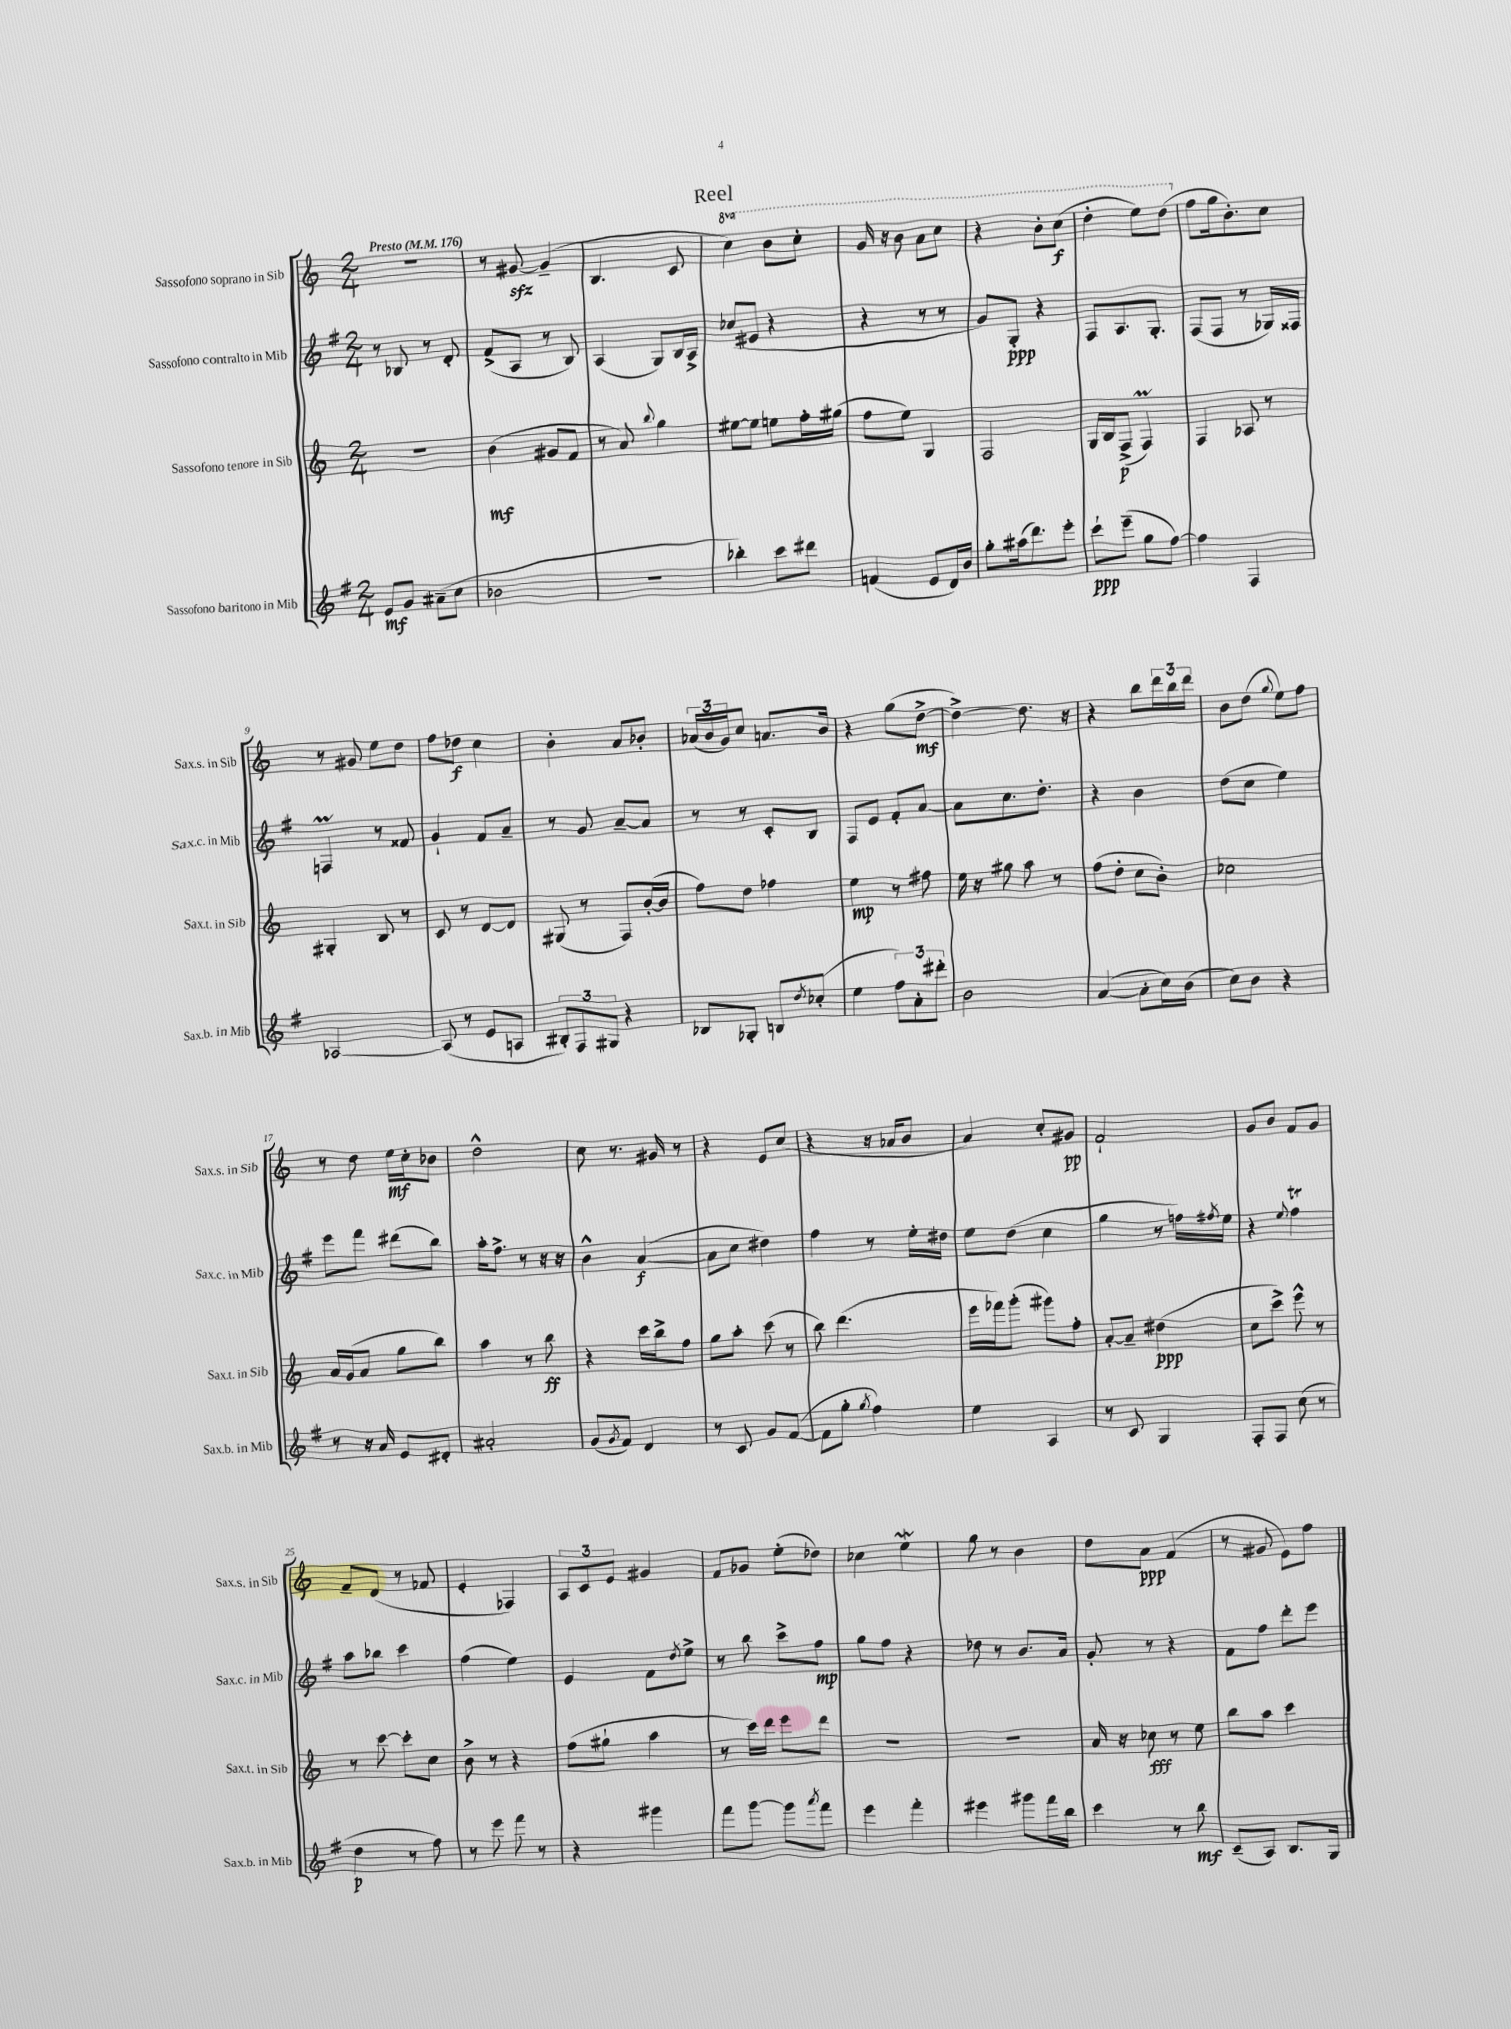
\header { title = "Reel" }
<<
\new StaffGroup <<
\new Staff = "s0" \with { instrumentName = "Sassofono soprano in Sib" shortInstrumentName = "Sax.s. in Sib" } {
    \clef treble \key c \major \numericTimeSignature \time 2/4 \set Staff.ottavationMarkups = #ottavation-simple-ordinals \tempo "Presto" 4 = 176
    R2 |
    r8 gis'8~\sfz gis'4--( |
    b4. c'8 |
    \ottava #1 c'''4) b''8 c'''8-. |
    g''16 r16 b''8 a''8 c'''8 |
    r4 b''8-. c'''8\f( |
    d'''4-. e'''8) d'''8( \ottava #0 |
    f''8 g''16 b'8.-.) c''8 |
    r8 gis'8 e''8 d''8 |
    f''8 des''8\f c''4 |
    b'4-. a'8 bes'8-. |
    \tuplet 3/2 { aes'16( b'16 g'16) } c''8 a'8. b'16 |
    r4 g''8( d''8~->\mf |
    d''4~->) d''8. r16 |
    r4 b''8 \tuplet 3/2 { d'''16 b''16 d'''16 } |
    b'8 d''8( \appoggiatura { g''8 } e''8) f''8 |
    r8 d''8 e''16\mf c''16-. bes'8 |
    d''2-^ |
    c''8 r8. gis'16 r8 |
    r4 e'8 c''8( |
    r4 r16 aes'16 b'8 |
    a'4) c''8-. gis'8\pp |
    f'2-! |
    g'8 b'8 f'8 g'8 |
    f'8-- d'8( r8 fes'8 |
    e'4-. fes4) |
    \tuplet 3/2 { a8 c'8 e'8 } gis'4 |
    f'8 ges'8 e''8-.( des''8) |
    ces''4 e''4\mordent |
    g''8 r8 b'4 |
    d''8 a'8\ppp f'4( |
    r8 gis'8 e'8) f''8 \bar "|." |
}
\new Staff = "s1" \with { instrumentName = "Sassofono contralto in Mib" shortInstrumentName = "Sax.c. in Mib" } {
    \clef treble \key g \major \numericTimeSignature \time 2/4
    r8 bes8 r8 d'8-. |
    fis'8->( a8 r8 b8) |
    a4( g8) b16 a16-> |
    ces''8( eis'8 r4 |
    r4 r8 r8 |
    g'8) g8-.\ppp r4 |
    fis8 a8. g8.-. |
    fis8( fis8 r8 ges16) fisis16 |
    f4\prall r8 fisis'8 |
    g'4-! fis'8 a'8-- |
    r8 g'8 a'8~-- a'8 |
    r8 r8 c'8-. b8 |
    fis8 e'8 fis'8-. a'8~ |
    a'8 c''8. d''8.-. |
    r4 b'4 |
    d''8( c''8 e''4) |
    e'''8 fis'''8 dis'''8( b''8) |
    a''16-. fis''8.-> r8 r16 r16 |
    b'4-^ a'4~\f( |
    a'8 c''8 dis''4) |
    fis''4 r8 e''16-. dis''16 |
    e''8 d''8( c''4 |
    g''4 r8 f''16) \acciaccatura { fis''8 } e''16 |
    r4 \appoggiatura { e''8 } fis''4\trill |
    a''8 bes''8 c'''4 |
    fis''4( e''4) |
    e'4 fis'8 \acciaccatura { d''8 } e''8-> |
    r8 b''8 c'''8-> fis''8\mp |
    g''8 fis''8 r4 |
    des''8 r8 b'8. a'16 |
    g'8-. r8 r4 |
    fis'8 fis''8 d'''8-. e'''8 \bar "|." |
}
\new Staff = "s2" \with { instrumentName = "Sassofono tenore in Sib" shortInstrumentName = "Sax.t. in Sib" } {
    \clef treble \key c \major \numericTimeSignature \time 2/4
    R2 |
    b'4\mf( gis'8 f'8 |
    r8 a'8) \appoggiatura { b''8 } g''4 |
    eis''8~ eis''8 e''8 f''16-. gis''16( |
    f''8 e''8) g4 |
    f2 |
    g16 b16 f8->\p( f4\prall) |
    f4 aes8 r8 |
    gis4-. b8 r8 |
    c'8 r8 d'8~ d'8 |
    gis8( r8 f8) b'16~-.( b'16 |
    f''8) d''8 fes''4 |
    e''4\mp r8 fis''8 |
    e''16 r16 gis''8 a''8 r8 |
    f''8( d''8-. c''8 b'8-.) |
    ces''2 |
    a'16 g'16( a'8 g''8 b''8) |
    a''4 r8 b''8\ff |
    r4 c'''16 b''16-> f''8 |
    g''8 a''8-. c'''8( r8 |
    b''8) d'''4.( |
    e'''16 fes'''16) g'''8-.( gis'''8) f''8-. |
    a'8~-. a'8-- dis''4\ppp( |
    c''8 c'''8->) e'''8-^ r8 |
    r8 c'''8~ c'''8-. c''8 |
    b'8-> r8 r4 |
    f''8( gis''8-! a''4 |
    r8 c'''16) d'''16 e'''8 d'''8 |
    R2 |
    R2 |
    a'16 r16 ces''8\fff r8 e''8 |
    b''8 a''8 c'''4 \bar "|." |
}
\new Staff = "s3" \with { instrumentName = "Sassofono baritono in Mib" shortInstrumentName = "Sax.b. in Mib" } {
    \clef treble \key g \major \numericTimeSignature \time 2/4
    e'8\mf g'8 ais'8--( c''8 |
    bes'2 |
    R2 |
    bes''4-.) c'''8 dis'''8 |
    f'4( e'8 d'16) b'16 |
    g''8-. ais''16( d'''8.) e'''8-. |
    c'''8-!\ppp e'''8--( g''8 fis''8~) |
    fis''4 fis4 |
    aes2~ |
    aes8( r8 e'8 a8 |
    \tuplet 3/2 { bis8-.) fis8 gis8 } r4 |
    bes8 ges8-. b8 \acciaccatura { d''8 } ces''8-.( |
    e''4 \tuplet 3/2 { fis''8) a'8-. dis'''8-. } |
    b'2 |
    a'4~( a'8-. c''16) b'16( |
    c''8) b'8 r4 |
    r8 r16 a'16 e'8 dis'8-. |
    ais'2-. |
    g'8( \acciaccatura { g'8 } fis'8) d'4 |
    r8 c'8 g'8 fis'8~( |
    fis'8 g''8-. \acciaccatura { g''8 } fis''4) |
    e''4 a4 |
    r8 c'8 g4 |
    fis8-. fis8 c''8( r8 |
    d''4\p r8 fis''8) |
    r8 e'''8 fis'''8 r8 |
    r4 gis'''4 |
    fis'''8 g'''8~ g'''8 \acciaccatura { a'''8 } fis'''8 |
    e'''4 fis'''4-. |
    eis'''4 gis'''8 fis'''16 b''16 |
    c'''4 r8 b''8\mf |
    c'8--( a8) b8. g16 \bar "|." |
}
>>
>>
